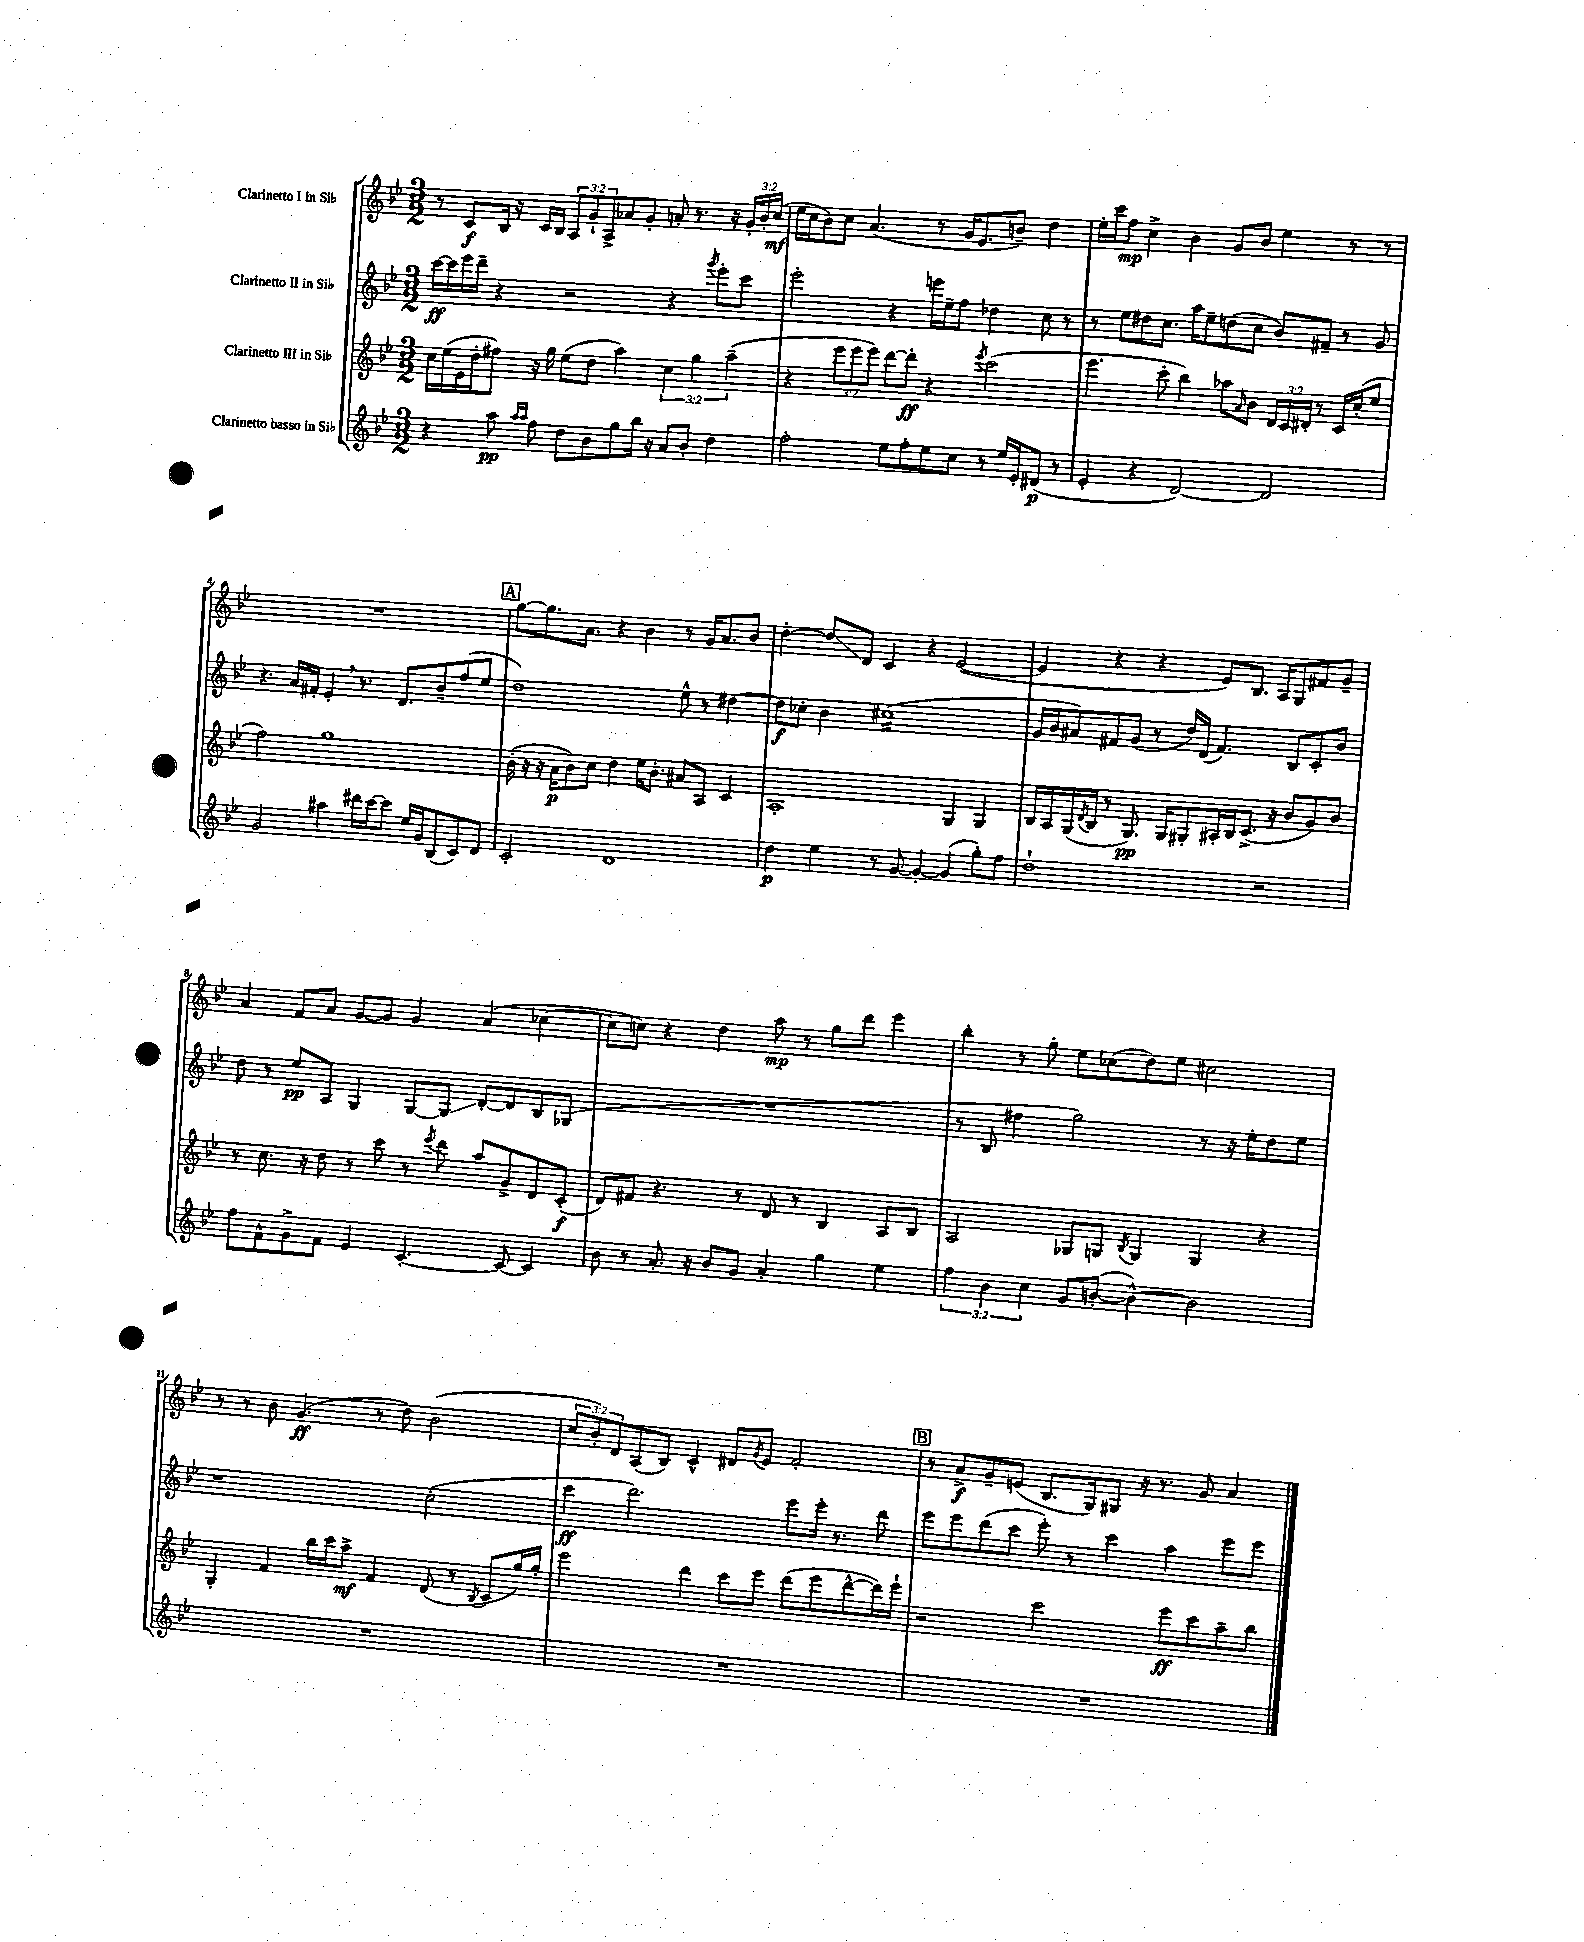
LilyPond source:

<<
\new StaffGroup <<
\new Staff = "s0" \with { instrumentName = "Clarinetto I in Sib" } {
    \clef treble \key bes \major \numericTimeSignature \time 3/2 \override Staff.TupletNumber.text = #tuplet-number::calc-fraction-text
    r8 c'8\f bes16 r16 c'16 bes16 \tuplet 3/2 { a8 g'8-! a8-> } aes'8 g'8-. a'8-. r8. r16 \tuplet 3/2 { g'16-. bes'16-. c''16\mf( } |
    ees''16 c''16 bes'8) c''8 a'4.( r8 g'16 ees'8. b'8--) d''4 |
    ees''16-. c'''16 f''8\mp c''4-> bes'4 g'8 bes'8 ees''4 r8 r8 |
    R1. |
    \mark \markup { \box "A" } g''8~ g''8. a'8. r4 bes'4 r8 g'16 a'8. bes'8 |
    d''4~-. d''8\glissando d'8 c'4 r4 ees'2~( |
    ees'4 r4 r4 ees'8) bes8. a16 g8 fis'8 g'8-- |
    a'4 f'8 a'8 g'8~ g'8 g'4 a'4( ces''4~ |
    ces''8 c''8) r4 d''4 a''8\mp r8 g''8 d'''8 ees'''4 |
    bes''4-. r8 g''8-. ees''8 ces''8( d''8) ees''8 cis''2 |
    r8 r8 bes'8 g'4.\ff( r8 d''8) bes'2( |
    \tuplet 3/2 { c''8 bes'8-.) d'8 } a8( bes8) c'4-^ dis'8 \acciaccatura { g'8 } ees'8 f'2-. |
    \mark \markup { \box "B" } r8 a'8->\f g'8-- e'8( bes8. g16) gis8 r16 r8. g'8 a'4 \bar "|." |
}
\new Staff = "s1" \with { instrumentName = "Clarinetto II in Sib" } {
    \clef treble \key bes \major \numericTimeSignature \time 3/2
    c'''16~\ff c'''16 ees'''16 d'''16-- r4 r2 r4 \acciaccatura { g'''8 } ees'''8-. c'''8 |
    ees'''2-. r4 e'''16 ees''16-- f''8 des''4 c''8 r8 |
    r8 ees''8 dis''8 c''8. a''16 ees''8-- d''8( c''8 bes'8) fis'8-- r8 g'8 |
    r4. a'16 fis'16-. ees'4-. \breathe r8. d'8. bes'8-- f''8( ees''8 |
    \mark \markup { \box "A" } d''1) ees''8-^ r8 dis''4~ |
    dis''8\f ces''8-. bes'4 cis''1:16( |
    g'16 bes'16 ais'8) fis'8 g'8( r8 d''16) d'16( fis'4.) bes8 c'8-. bes'8 |
    d''8 r8 ees''8\pp a8 g4 g8~ g8\glissando d'8~-. d'8 bes8 ges8( |
    R1. |
    r8 bes8 fis''4 g''2) r8 r16 ees''16-. d''8 ees''8 |
    r1 c''2-.( |
    c'''4\ff d'''2.) ees'''8 ees'''16-. r8. d'''8 |
    \mark \markup { \box "B" } ees'''8 ees'''8 d'''8( c'''8 ees'''8-.) r8 c'''4 a''4 ees'''8 ees'''8 \bar "|." |
}
\new Staff = "s2" \with { instrumentName = "Clarinetto III in Sib" } {
    \clef treble \key bes \major \numericTimeSignature \time 3/2 \override Staff.TupletNumber.text = #tuplet-number::calc-fraction-text
    c''16 ees''16( ees'16 d''16-. fis''8) r16 g''16 ees''8( d''8 a''4) \tuplet 3/2 { c''4 g''4 a''4--( } |
    r4 \tuplet 3/2 { ees'''8 ees'''8 ees'''8) } d'''8~ d'''8-.\ff r4 \acciaccatura { ees'''8 } c'''2( |
    ees'''4. c'''8-. bes''4) aes''8 \grace { a'16 } bes'8 \tuplet 3/2 { d'16 c'16 dis'16-. } r8 c'16 c''16-.( ees''8 |
    f''2) g''1 |
    \mark \markup { \box "A" } bes'16-.( r16 r16 a'16\p bes'8) c''8 d''4 ees''16 bes'8.-. ais'8 a8 c'4 |
    a1-. g4 g4 |
    bes16 a16 g16( \acciaccatura { d'8 } bes16 r8 g8.\pp) g16 gis8-. ais16-. bes16 c'8.->( r16 bes'8 g'8) bes'8 |
    r8 c''8. r16 d''8 r8 c'''8 r8 \acciaccatura { ees'''8 } d'''8 a''8 g'8-> d'8 c'8-.\f( |
    d'8) fis'8 r4. r8 d'8 r8 bes4 a8 bes8 |
    a2 ges8 g8 \acciaccatura { bes8 } g4 g4 r4 |
    g4-. f'4 bes''16 c'''16 a''8->\mf f'4 d'8( r8 \acciaccatura { bes8 } c'8 g''16) g''16-. |
    ees'''2 d'''4 c'''8 ees'''8 d'''8( ees'''8 d'''8~-^ d'''16) ees'''16-! |
    \mark \markup { \box "B" } r2 c'''2 ees'''8\ff c'''8 a''8-- bes''8 \bar "|." |
}
\new Staff = "s3" \with { instrumentName = "Clarinetto basso in Sib" } {
    \clef treble \key bes \major \numericTimeSignature \time 3/2 \override Staff.TupletNumber.text = #tuplet-number::calc-fraction-text
    r4 a''8\pp \grace { a''16 a''16 } f''8 d''8 bes'8 g''8 bes''16 r16 a'8 bes'8-. d''4 |
    f''2-. ees''8 f''8-. ees''8 c''8 r8 ees''16 ees'16-. dis'8\p( r8 |
    ees'4-. r4 d'2~) d'2 |
    g'2 ais''4 dis'''16 c'''16~ c'''8 ees''16 g'16 bes8( c'8) d'8 |
    \mark \markup { \box "A" } c'2-. d'1 |
    d''4\p ees''4 r8 g'8~ g'4~-. g'4( g''8-.) f''8 |
    d''1-! r2 |
    f''8 f'8-^ g'8-> f'8 ees'4 c'4.~-. c'8~ c'4 |
    bes'8 r8 a'8.-. r16 bes'8 g'8 a'4-. g''4 ees''4 |
    \tuplet 3/2 { f''4 bes'4 c''4 } g'8 b'8~-.( b'4~-^) b'2 |
    R1. |
    R1. |
    \mark \markup { \box "B" } R1. \bar "|." |
}
>>
>>
